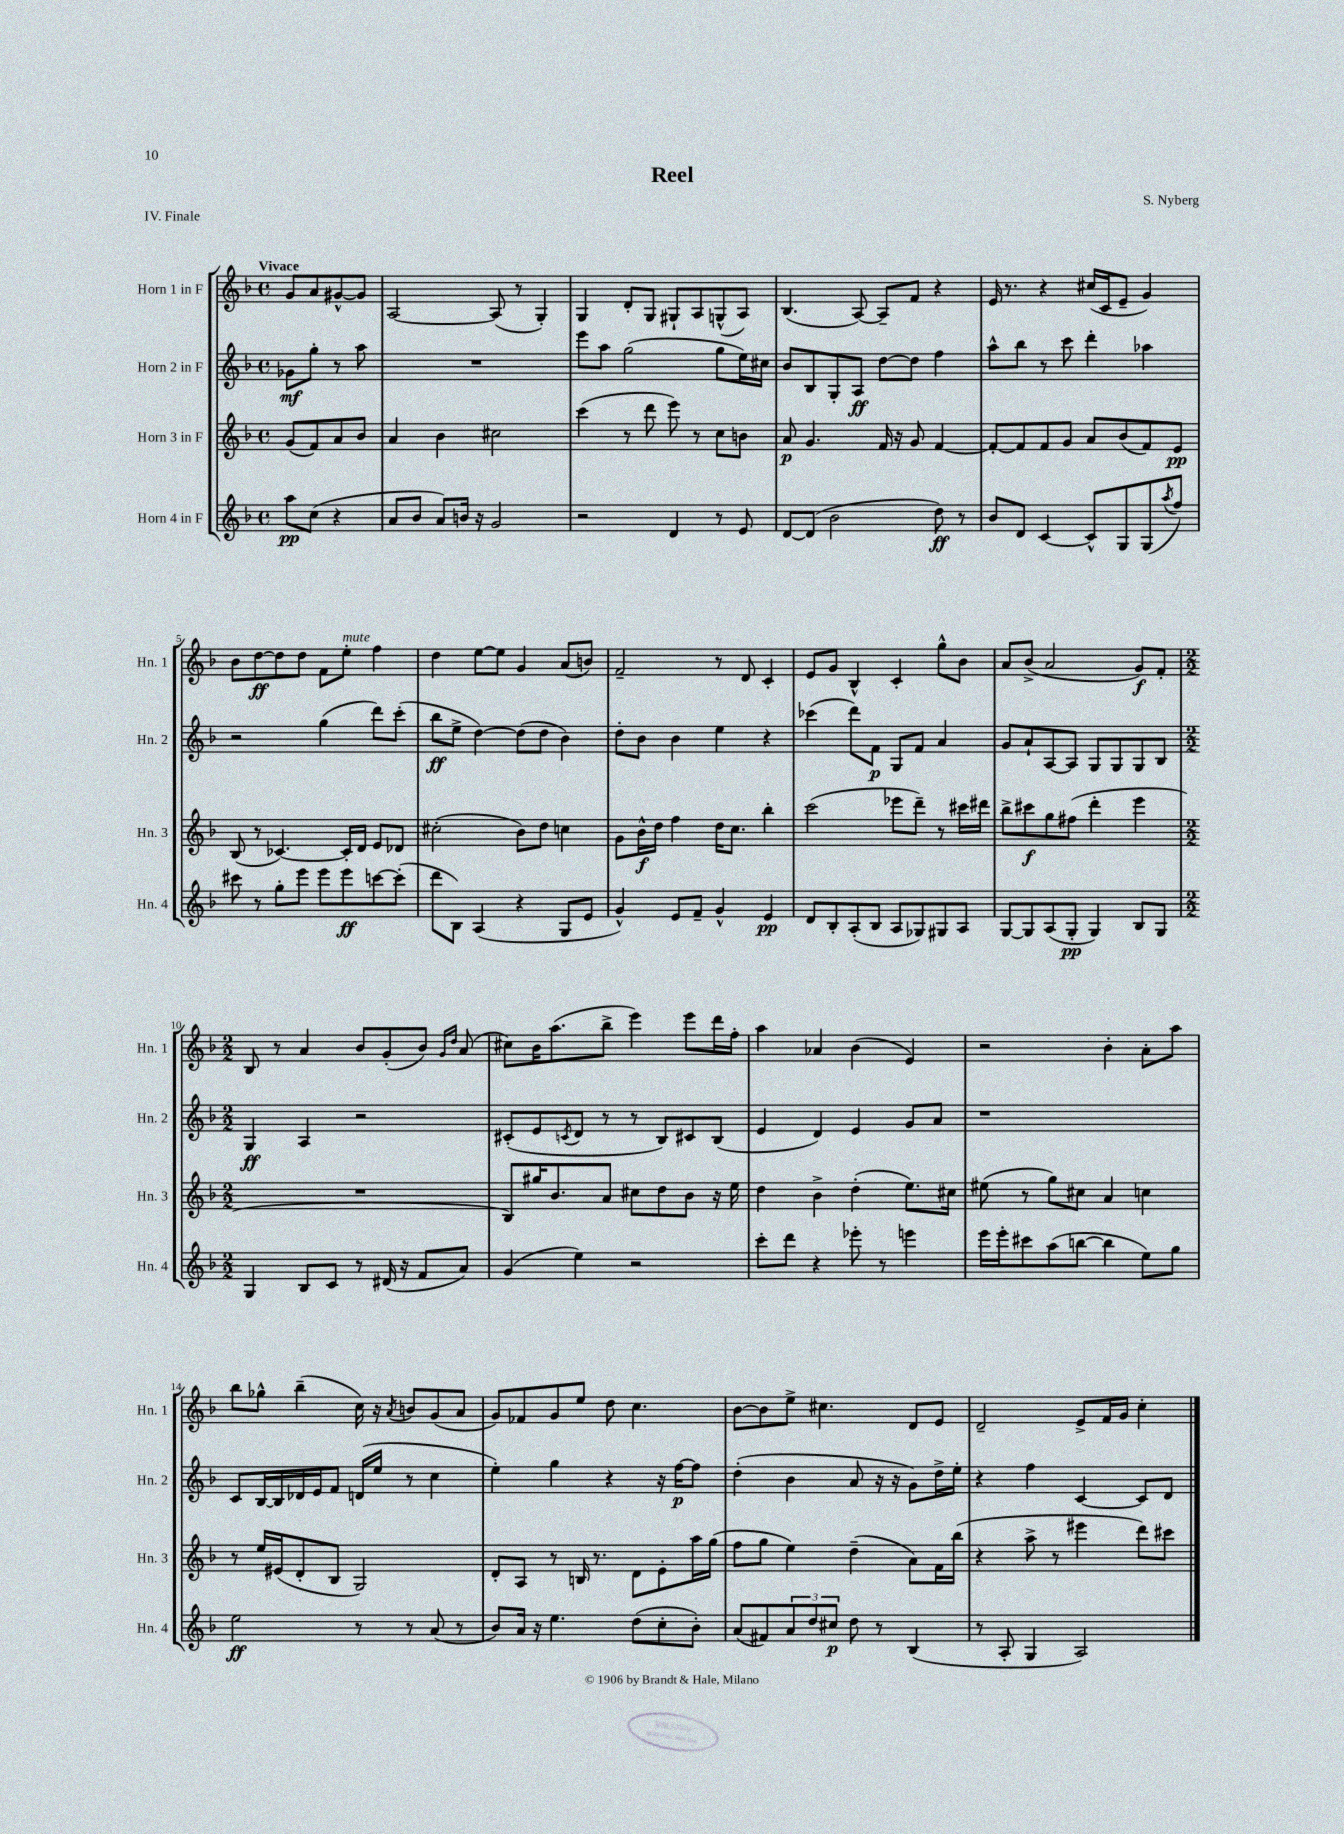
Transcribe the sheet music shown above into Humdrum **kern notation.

**kern	**kern	**kern	**kern
*staff4	*staff3	*staff2	*staff1
*clefG2	*clefG2	*clefG2	*clefG2
*k[b-]	*k[b-]	*k[b-]	*k[b-]
*M4/4	*M4/4	*M4/4	*M4/4
*met(c)	*met(c)	*met(c)	*met(c)
8aa	(8g	8g-	8g
(8cc	8f)	8gg'	8a
4r	8a	8r	[8g#^^
.	8b-	8aa	8g#]
=	=	=	=
8a	4a	1r	[2A
8b-	.	.	.
8a)	4b-	.	.
16b	.	.	.
16r	.	.	.
2g	2cc#	.	(8A]
.	.	.	8r
.	.	.	4G')
=	=	=	=
2r	(4ccc	8eee	4G
.	.	8aa	.
.	8r	(2gg	8d'
.	8ddd	.	8G
4d	8eee)	.	8G#`
.	8r	.	8A
8r	8cc	8gg	(8G^^
8e	8b	16ee)	8A)
.	.	16cc#	.
=	=	=	=
[8d	8a	8b-	(4.B-
(8d]	4.g	8B-	.
2b-	.	8G'	.
.	.	8A	[8A)
.	16f	[8dd	8A~]
.	16r	.	.
.	8g	8dd]	8f
8dd)	[4f	4ff	4r
8r	.	.	.
=	=	=	=
8b-	8f'_	8aa^^	16e
.	.	.	8.r
8d	8f]	8bb-	.
[4c	8f	8r	4r
.	8g	8ccc	.
8c^^]	8a	4ddd'	(16cc#
.	.	.	16c
8G	(8b-	.	8e~
(8G	8f)	4aa-	4g)
8qaa	.	.	.
8ff)	8e	.	.
=	=	=	=
8ccc#	(8B-	2r	8b-
8r	8r	.	[8dd
8gg'	[4.c-)	.	8dd]
8eee	.	.	8dd
8eee	.	(4gg	8f
8eee	16c-']	.	8ee'
.	16d	.	.
[8ccc	8e	8ddd)	4ff
(8ccc']	8d-	(8ccc'	.
=	=	=	=
8ddd	(2cc#'	8bb-	4dd
8B-)	.	8ee^	.
(4A	.	[4dd)	[8ee
.	.	.	8ee]
4r	8b-)	(8dd]	4g
.	8dd	8dd	.
8G	4cc	4b-)	(8a
8e	.	.	8b)
=	=	=	=
4g^^)	8g	8dd'	2f~
.	16b-^^	8b-	.
.	16dd	.	.
8e	4ff	4b-	.
8f~	.	.	.
4g^^	16dd	4ee	8r
.	8.cc	.	.
.	.	.	8d
4e	4bb-'	4r	4c'
=	=	=	=
8d	(2ccc	(4ccc-	8e
8B-'	.	.	8g
(8A'	.	8ddd)	4B-^^
8B-	.	8f	.
8A	8eee-	8G	4c'
8G-)	8ddd~)	8f	.
8G#	8r	4a	8gg^^
8A	16ccc#	.	8b-
.	16ddd#	.	.
=	=	=	=
[8G	8bb-^	8g	8a
8G]	8ccc#	8a`	(8b-^
(8A	8gg	[8A	2a
8G'	(8ff#	8A]	.
4G)	4ddd'	8G	.
.	.	8G	.
8B-	4eee	8G	8g)
8G	.	8B-	8f'
=	=	=	=
*M2/2	*M2/2	*M2/2	*M2/2
4G	1r	4G	8B-
.	.	.	8r
8B-	.	4A	4a
8c	.	.	.
8r	.	2r	8b-
(16d#	.	.	(8g'
16r	.	.	.
8f	.	.	8b-)
.	.	.	16qqg
.	.	.	16qqdd
8a)	.	.	(8a
=	=	=	=
(4g	8B-)	(8c#'	8cc#)
.	16gg#	8e	16b-
.	8.b-	.	(8.aa
.	.	8qc	.
4ee)	.	8d	.
.	8a	8r	8bb-^
2r	8cc#	8r	4eee)
.	8dd	8B-)	.
.	8b-	8c#	8eee
.	16r	(8B-	16ddd
.	16ee	.	16ff'
=	=	=	=
8ccc'	4dd	4e	4aa
8ddd	.	.	.
4r	4b-^	4d)	4a-
8eee-'	(4dd'	4e	(4b-
8r	.	.	.
4eee	8.ee)	8g	4e)
.	.	8a	.
.	16cc#	.	.
=	=	=	=
16eee	(8ee#	1r	2r
16eee'	.	.	.
8ccc#	8r	.	.
(8aa	8gg)	.	.
[8bb	8cc#	.	.
4bb]	4a	.	4b-'
8ee)	4cc	.	8a'
8gg	.	.	8aa
=	=	=	=
2ee	8r	8c	8bb-
.	16ee	[16B-	8gg-^^
.	(16e#	16B-]	.
.	8d'	16d-	(4bb-~
.	.	16e	.
.	8B-	8f	.
8r	2G)	(16d	16cc)
.	.	16ee	16r
.	.	.	8qa
8r	.	8r	8b
(8a	.	4cc	(8g
8r	.	.	8a
=	=	=	=
8b-)	8d'	4ee')	8g)
16a	8A	.	8f-
16r	.	.	.
4.ee	8r	4gg	8g
.	16B	.	8ee
.	8.r	.	.
.	.	4r	8dd
(8dd	8d	.	4.cc
8cc'	8e'	16r	.
.	.	[16ff	.
8b-')	16aa	8ff]	.
.	(16gg	.	.
=	=	=	=
(8a	8ff	(4dd'	[8b-
8f#)	8gg	.	8b-]
12a	4ee)	4b-	8ee^
12dd	.	.	.
.	.	.	4.cc#
12cc#	.	.	.
8dd	(4dd~	8a	.
8r	.	16r	.
.	.	16r	.
(4B-	8a)	8g)	8d
.	16f	16dd^	8e
.	(16bb-	16ee'	.
=	=	=	=
8r	4r	4r	2d~
8A'	.	.	.
4G	8aa^	4ff	.
.	8r	.	.
2A)	4eee#	[4c	8e^
.	.	.	16f
.	.	.	16g
.	8ddd)	8c]	4cc'
.	8ccc#	8d	.
==	==	==	==
*-	*-	*-	*-
